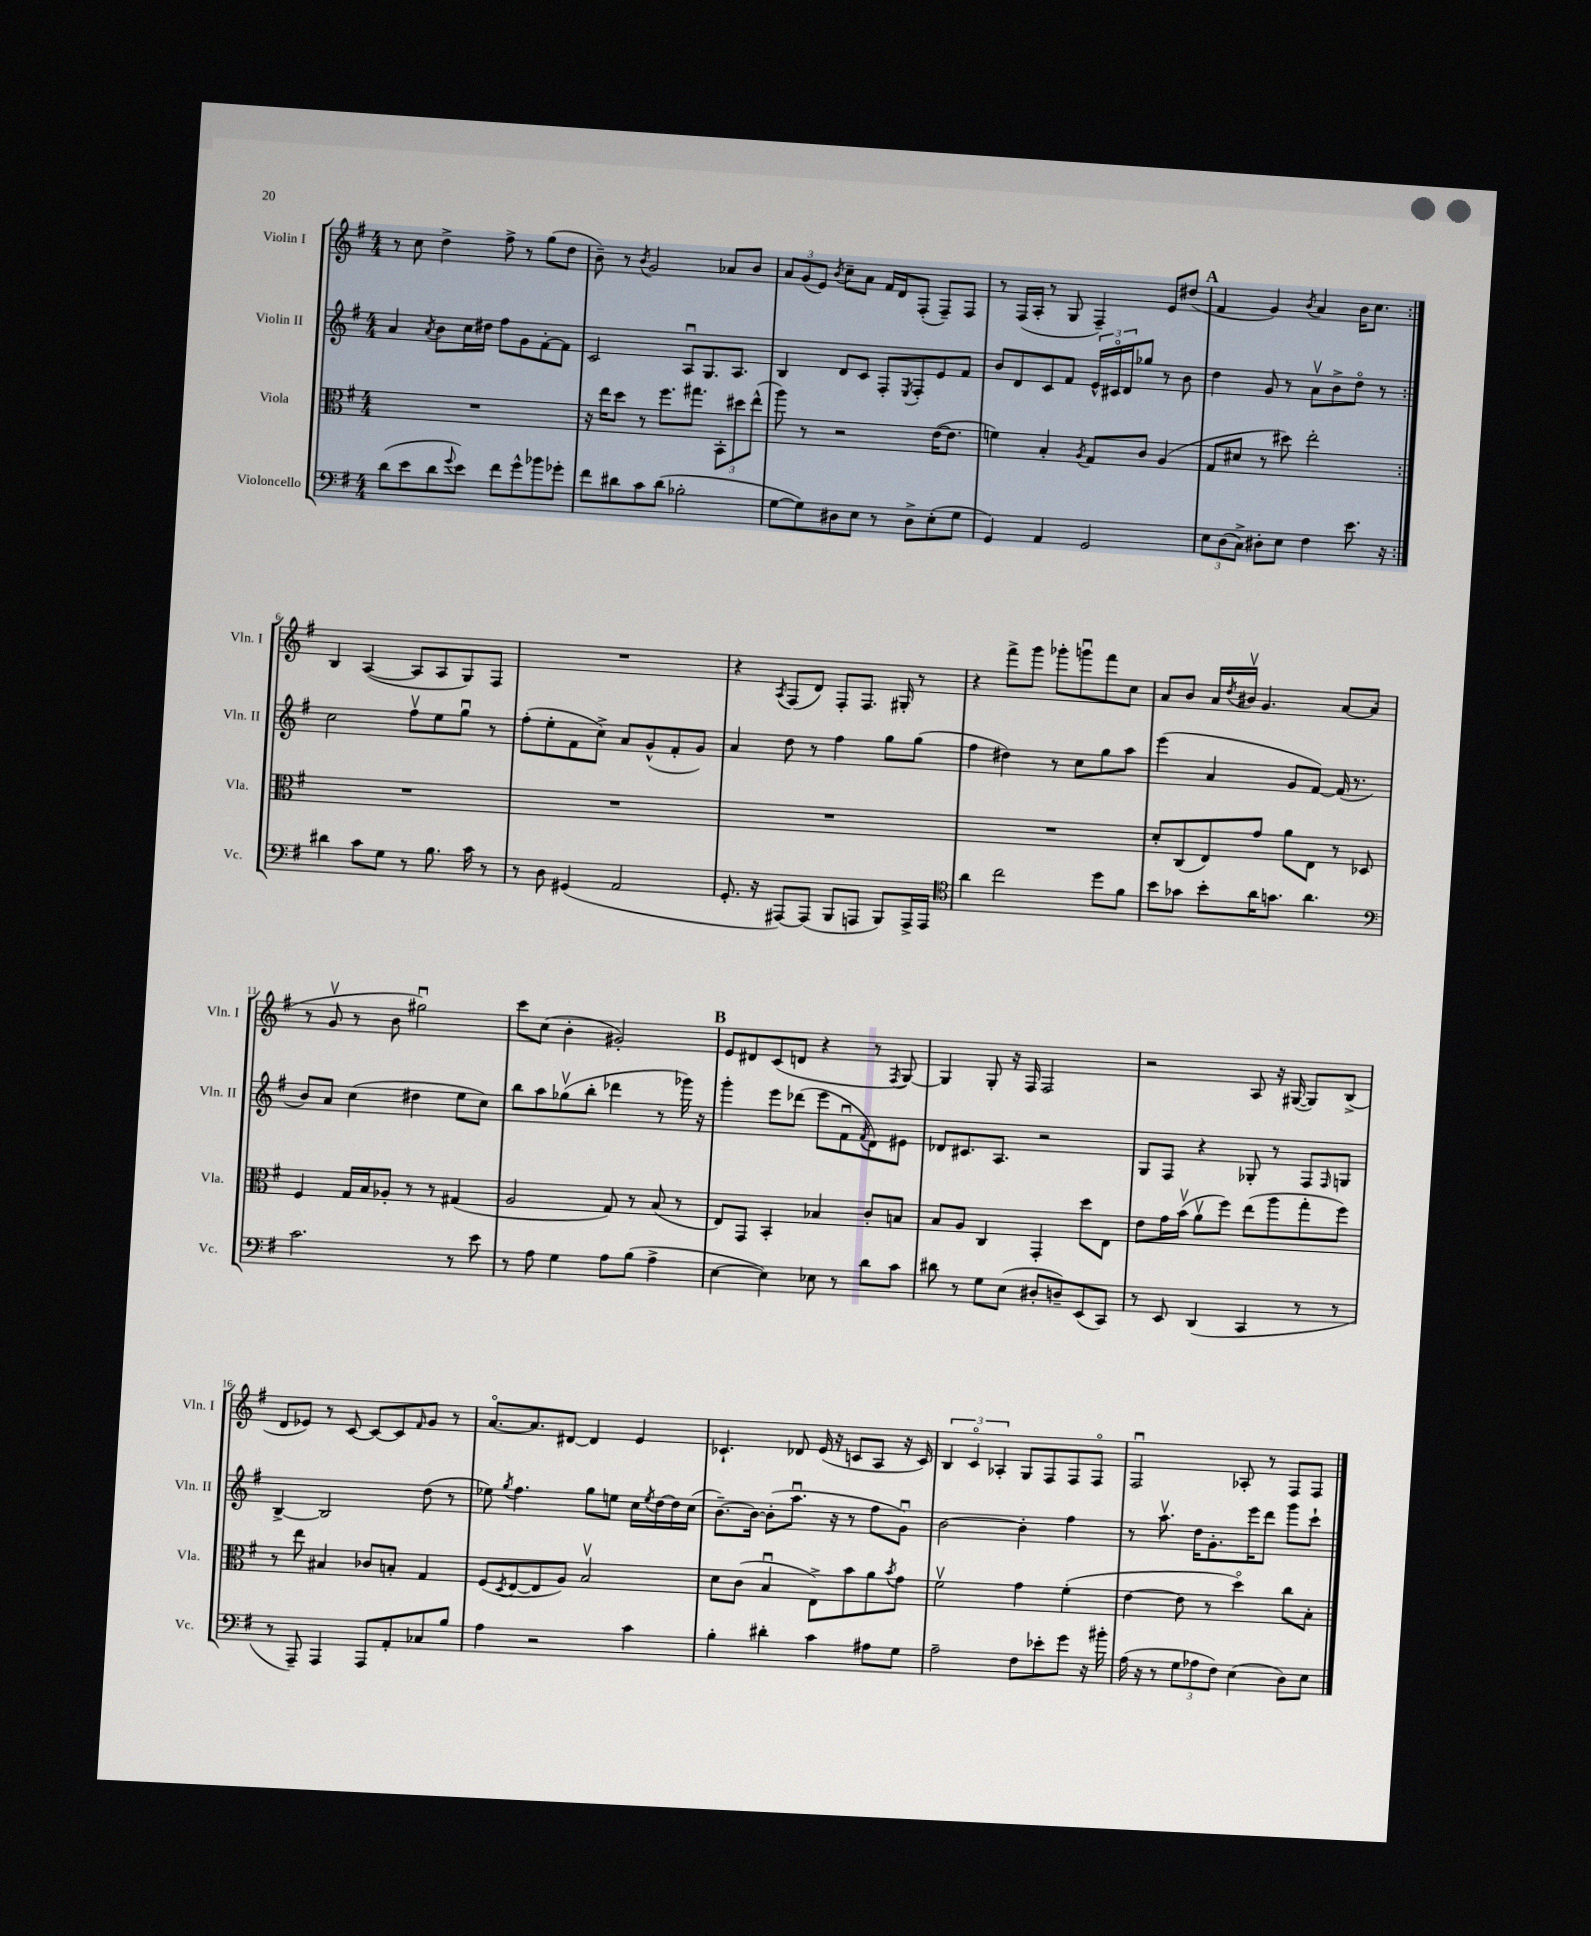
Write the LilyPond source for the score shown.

<<
\new StaffGroup <<
\new Staff = "s0" \with { instrumentName = "Violin I" shortInstrumentName = "Vln. I" } {
    \clef treble \key g \major \numericTimeSignature \time 4/4
    \repeat volta 2 { r8 c''8 d''4-> fis''8-> r8 g''8( d''8 |
    b'8--) r8 \acciaccatura { b'8 } g'2 aes'8 b'8 |
    \tuplet 3/2 { a'8 g'8( e'8) } \acciaccatura { b'8 } c''8-- a'8 fis'16 d'16 fis8-.( fis8--) fis8 |
    r8 fis16( a16-. r8 g8 fis4--) e'8 dis''8( |
    \mark \markup { \bold "A" } fis'4 g'4) \acciaccatura { b'8 } a'4 b'16 c''8. | }
    b4 a4~( a8 a8 g8) fis8 |
    R1 |
    r4 \acciaccatura { a8 } fis8( d'8) fis8-. fis8. gis16-. r8 |
    r4 fis'''8-> g'''8 ges'''8-. g'''8\downbow fis'''8 c''8 |
    a'8 b'8 a'16 \acciaccatura { d''8 } bis'16\upbow g'4. a'8~ a'8( |
    r8 g'8\upbow r8 b'8 gis''2\downbow) |
    c'''8 c''8( b'4-. gis'2-.) |
    \mark \markup { \bold "B" } e'8 dis'8 c'8( d'8 r4 r8 \acciaccatura { fis8 } g8~) |
    g4 g8-. r16 fis16 fis2 |
    r2 a8 r16 gis16~( gis8) b8->( |
    d'8 ees'8) r8 c'8~ c'8~ c'8 \grace { fis'16 } g'8 r8 |
    a'8.~\flageolet a'8. dis'8~ dis'4 e'4 |
    ces'4.-! des'8 e'16( r16 c'8 a8 r16 c'16) |
    \tuplet 3/2 { b4 c'4\flageolet aes4-. } g8 fis8 fis8 fis8\flageolet |
    fis2\downbow aes8-. r8 fis8 fis8 \bar "|." |
}
\new Staff = "s1" \with { instrumentName = "Violin II" shortInstrumentName = "Vln. II" } {
    \clef treble \key g \major \numericTimeSignature \time 4/4
    \repeat volta 2 { a'4 \acciaccatura { a'8 } b'8 c''16 dis''16 fis''8 g'8 fis'8~-. fis'8 |
    c'2 a8\downbow g8. a8. |
    b4 d'8 c'8 fis8-. \acciaccatura { e8 } fis8-. e'8 fis'8 |
    b'8 d'8 c'8 fis'8 \tuplet 3/2 { e'16-^ cis'16\flageolet d'16 } ges''8 r8 b'8 |
    \mark \markup { \bold "A" } d''4 g'8 r8 a'8\upbow b'8-> d''8\flageolet r8 | }
    c''2 fis''8\upbow e''8 g''8\downbow r8 |
    fis''8-.( e''8-. fis'8 c''8->) a'8 g'8-^( fis'8-. g'8) |
    a'4 d''8 r8 fis''4 g''8 g''8( |
    fis''4 dis''4) r8 c''8 g''8 a''8 |
    e'''4( a'4 g'8 fis'8~) fis'16( r8. |
    b'8) a'8 c''4( dis''4 e''8 c''8) |
    b''8 a''8 ges''8\upbow( b''8-. des'''4 r8 ges'''16) r16 |
    \mark \markup { \bold "B" } g'''4-. e'''8 des'''8( e'''8 fis'8\downbow \acciaccatura { fis'8 } d'8) eis'8 |
    des'8 cis'8. a8. r2 |
    g8 fis8 r4 ges8-. r8 fis8 \grace { fis16 } g8 |
    b4~-> b2 d''8( r8 |
    ees''8) \acciaccatura { g''8 } fis''4. g''8 e''8 c''16 \acciaccatura { e''8 } d''16~ d''16 c''16( |
    b'8.~--) b'16~ b'8-.( a''8.\downbow r16 r8 fis''8 g'8\downbow) |
    b'2~ b'4-. fis''4 |
    r8 a''8.\upbow d''16 g'8.-. e'''16 d'''8 g'''8 c'''8-! \bar "|." |
}
\new Staff = "s2" \with { instrumentName = "Viola" shortInstrumentName = "Vla." } {
    \clef alto \key g \major \numericTimeSignature \time 4/4
    \repeat volta 2 { R1 |
    r16 e''16 d''8 r8 fis''8. gis''8. \tuplet 3/2 { b,8-. dis''8 e''8-^( } |
    a''8) r8 r2 e'16~( e'8. |
    f'4) b4-. \acciaccatura { a8 } g8 c'8 a4( |
    \mark \markup { \bold "A" } g8 dis'8 r8 dis''8) e''2-. | }
    R1 |
    R1 |
    R1 |
    R1 |
    d'8-. c8( e8) g'8 a'8 e8 r8 des8 |
    fis4 g16 b16 aes8-. r8 r8 gis4( |
    a2 g8) r8 b8( r8 |
    \mark \markup { \bold "B" } e8) g,8 b,4-. bes4 c'8-. b8 |
    b8 a8 c4 g,4-. d''8 e8 |
    e'8 g'16 b'16\upbow( a'8\upbow fis''8) e''8( a''8 g''8-. fis''8) |
    r8 e''8 bis4 ces'8 b8-. g4 |
    fis8( \acciaccatura { d8 } e8~ e8 a8) b2\upbow |
    d'8 c'8( b4\downbow e8->) b'8 a'8 \acciaccatura { b'8 } g'8 |
    fis'2\upbow g'4 fis'4-.( |
    e'4~ e'8 r8 d''4\flageolet) c''8 b8-. \bar "|." |
}
\new Staff = "s3" \with { instrumentName = "Violoncello" shortInstrumentName = "Vc." } {
    \clef bass \key g \major \numericTimeSignature \time 4/4
    \repeat volta 2 { d'8( e'8 d'8 \appoggiatura { g'8 } e'8) fis'8 g'8-^ bes'8 ges'8-. |
    fis'8 dis'8 c'8 dis'8( bes2-. |
    g8~ g8) dis8 e8 r8 dis8-> e8-.( g8 |
    g,4) a,4 g,2 |
    \mark \markup { \bold "A" } \tuplet 3/2 { e8 d8( c8->) } dis8-. e8 fis4 e'8. r16 | }
    dis'4 c'8 g8 r8 b8. c'16 r8 |
    r8 d8 gis,4( a,2 |
    g,8.-. r16 ais,,8~) ais,,8( b,,8 a,,8 b,,8) a,,16-> a,,16 |
    \clef tenor a'4 c''2 d''8 fis'8 |
    b'8 ges'8 b'8-. a'16 g'8. a'4. |
    \clef bass c'2. r8 e'8 |
    r8 a8 g4 a8 b8( a4-> |
    \mark \markup { \bold "B" } e4~ e4) ees8 r8 d'8 c'8 |
    dis'8 r8 g8 e8( dis8-. d8--) e,8( c,8) |
    r8 e,8 d,4( c,4 r8 r8 |
    r8 a,,8--) a,,4 a,,8 a,8-. ces8 b8 |
    a4 r2 c'4 |
    b4-. dis'4-. c'4 ais8 g8 |
    a2-- fis8 ees'8-. g'8 r16 bis'16-. |
    a16( r16 r8 \tuplet 3/2 { g8 aes8 fis8) } e4( d8) e8 \bar "|." |
}
>>
>>
